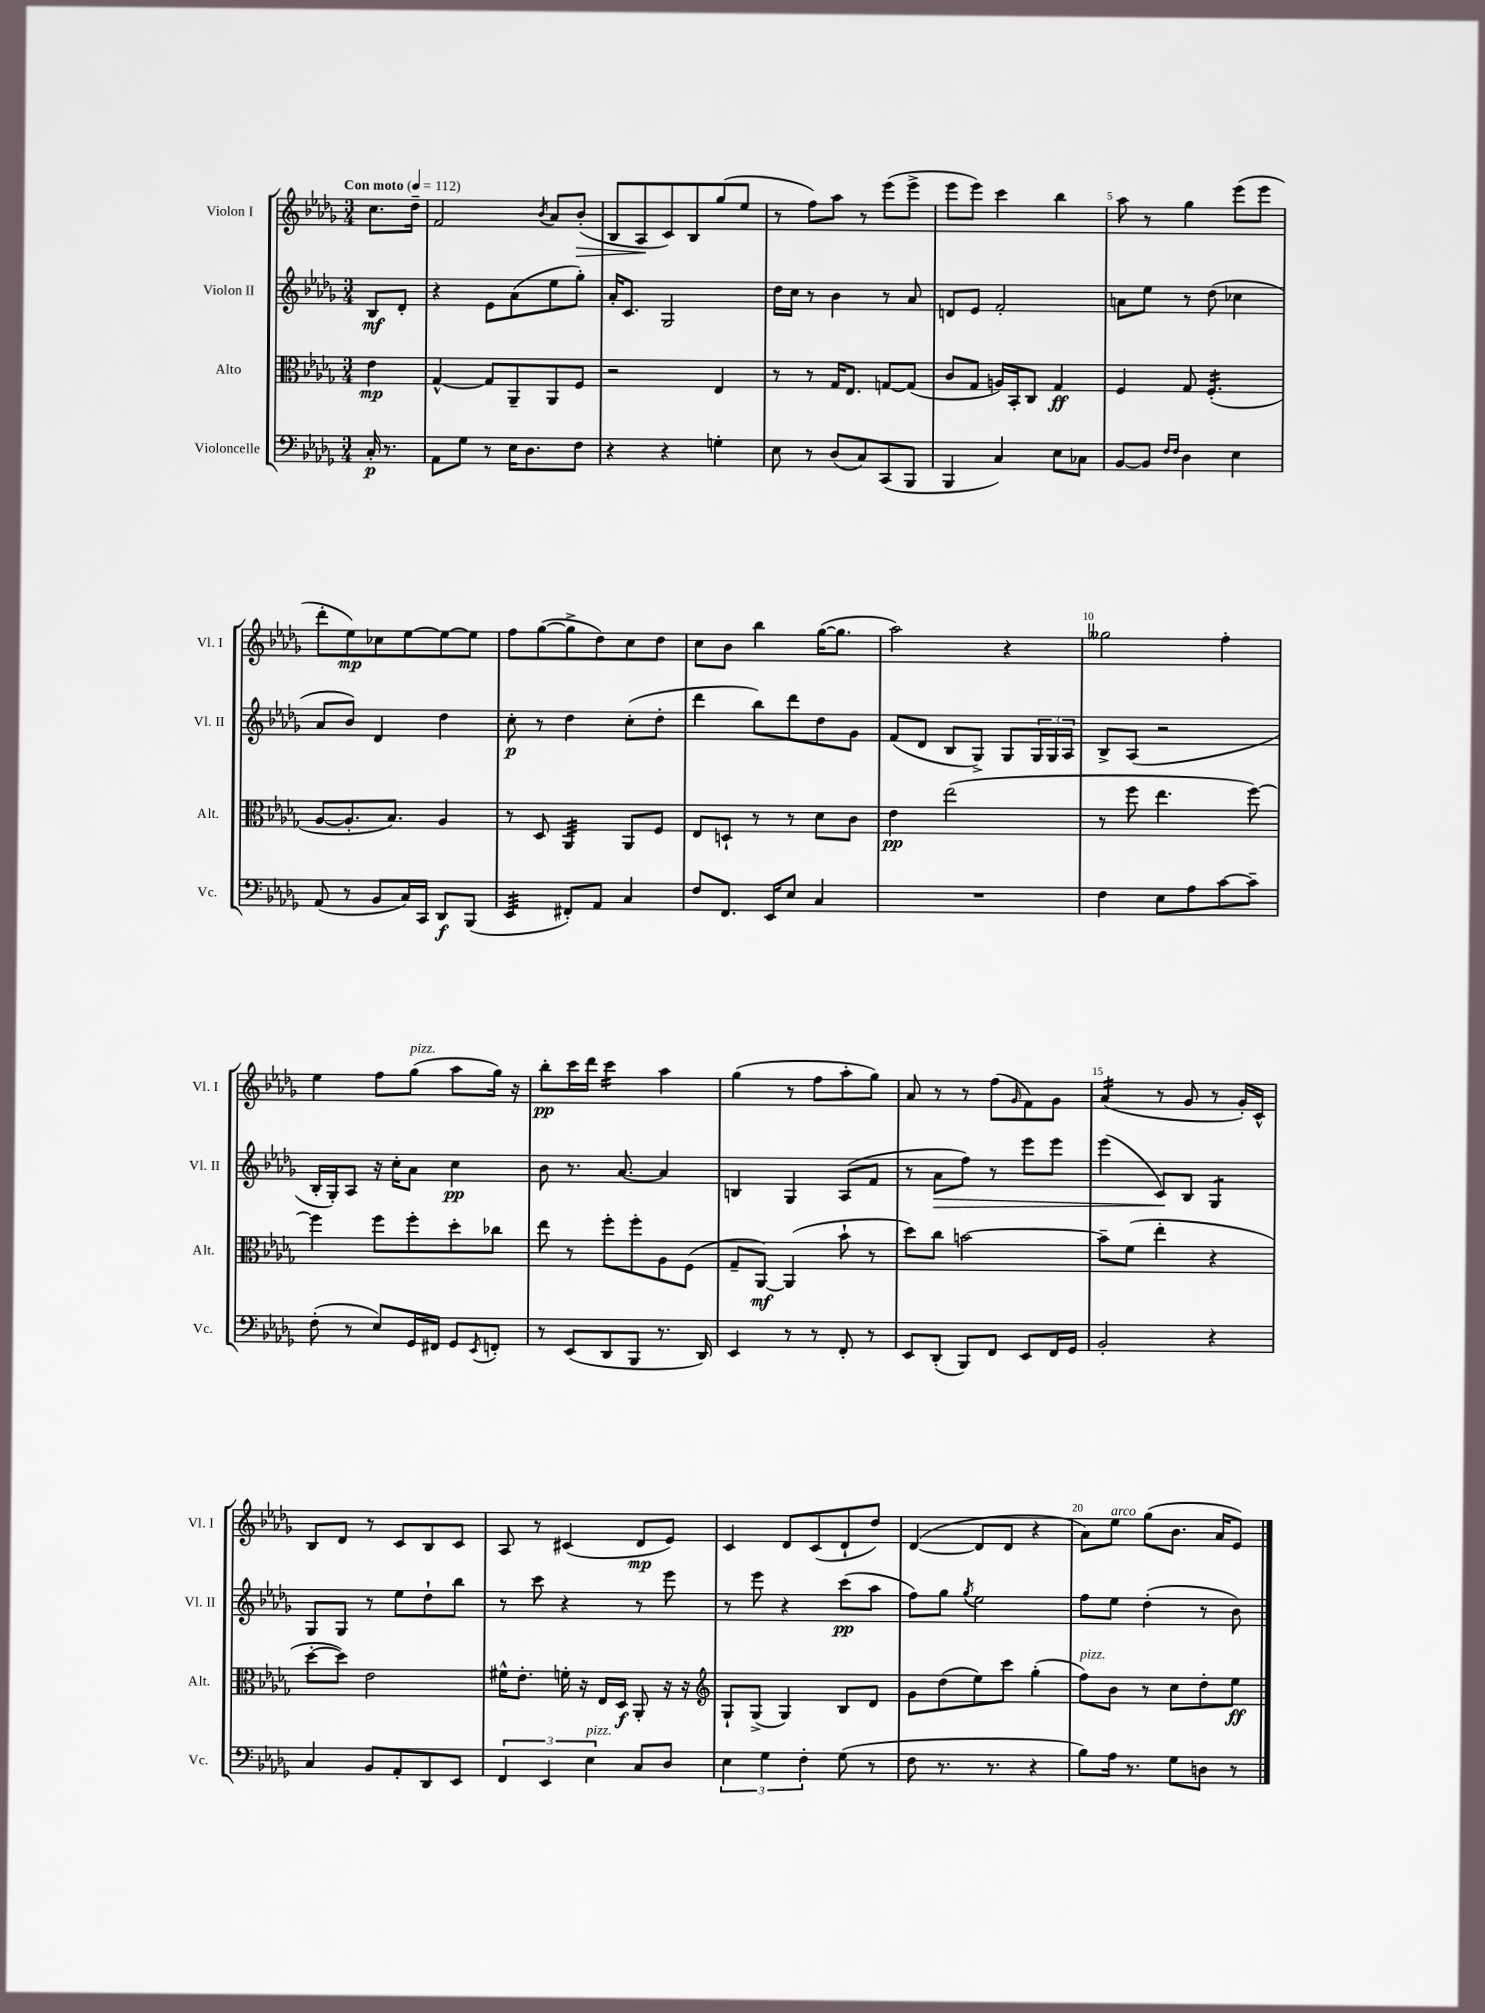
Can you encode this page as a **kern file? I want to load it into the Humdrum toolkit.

**kern	**kern	**kern	**kern
*staff4	*staff3	*staff2	*staff1
*clefF4	*clefC3	*clefG2	*clefG2
*k[b-e-a-d-g-]	*k[b-e-a-d-g-]	*k[b-e-a-d-g-]	*k[b-e-a-d-g-]
*M3/4	*M3/4	*M3/4	*M3/4
*MM112	*MM112	*MM112	*MM112
16C'	4e-	8B-	8.cc
8.r	.	.	.
.	.	8d-'	.
.	.	.	16dd-~
=	=	=	=
8AA-	[4G-^^	4r	2f
8G-	.	.	.
8r	8G-]	8e-	.
16E-	8AA-~	(8a-	.
8.D-	.	.	.
.	.	.	8qb-
.	8AA-	8ee-	8a-
8F	8F	8gg-')	(8b-'
=	=	=	=
4r	2r	16a-'	8B-
.	.	8.c	.
.	.	.	8A-
4r	.	2G-	8c)
.	.	.	8B-
4G'	4E-	.	(8gg-
.	.	.	8ee-
=	=	=	=
8E-	8r	16dd-	8r
.	.	16cc	.
8r	8r	8r	8ff)
(8D-	16G-	4b-	8aa-
.	8.E-	.	.
8C)	.	.	8r
(8CC	[8G	8r	(8eee-
8BBB-	(8G]	8a-	8eee-^
=	=	=	=
4BBB-	8c	8d	8eee-
.	8G-	8e-	8eee-)
4C)	16A)	2f'	4ccc
.	16BB-'	.	.
.	8C	.	.
8E-	4G-	.	4bb-
8C-	.	.	.
=	=	=	=
[8BB-	4F	8a	8aa-
8BB-]	.	8ee-	8r
16qqF	.	.	.
16qqF	.	.	.
4D-	8G-	8r	4gg-
.	(4.F'	(8dd-	.
4E-	.	4cc-	(8eee-
.	.	.	8eee-
=	=	=	=
(8AA-	[8A-	8a-	8ddd-'
8r	8.A-']	8b-)	8ee-)
8BB-	.	4d-	8cc-
.	8.B-)	.	.
16C)	.	.	[8ee-
16CC	.	.	.
8DD-	4A-	4dd-	8ee-_
(8BBB-	.	.	8ee-]
=	=	=	=
4EE-	8r	8cc'	8ff
.	8D-	8r	([8gg-
8FF#')	4AA-	4dd-	8gg-^]
8AA-	.	.	8dd-)
4C	8AA-	(8cc'	8cc
.	8F	8dd-'	8dd-
=	=	=	=
8F	8E-	4ddd-	8cc
8.FF	8D`	.	8b-
.	8r	8bb-)	4bb-
16EE-	.	.	.
8E-	8r	8ddd-	.
4C	8d-	8dd-	([16gg-
.	.	.	8.gg-]
.	8c	8g-	.
=	=	=	=
2.r	4e-	(8f	2aa-)
.	.	8d-	.
.	(2ee-	8B-	.
.	.	8G-^)	.
.	.	8G-	4r
.	.	24G-	.
.	.	24G-	.
.	.	24A-	.
=	=	=	=
4F	8r	8B-^	2gg--
.	8ff	(8A-	.
8E-	4.ee-	2r	.
8A-	.	.	.
[8c	.	.	4ff'
8c~]	[8ff)	.	.
=	=	=	=
(8F'	4ff]	16B-'	4ee-
.	.	16G-')	.
8r	.	8A-	.
8E-)	8ff	16r	8ff
.	.	16cc'	.
16GG-	8ff'	8a-	(8gg-
16FF#	.	.	.
8GG-	8dd-'	4cc	8aa-
8qEE-	.	.	.
8FF'	8cc-	.	16gg-)
.	.	.	16r
=	=	=	=
8r	8ee-	8b-	8bb-'
(8EE-	8r	8.r	16ccc
.	.	.	16ddd-
8DD-	8ff'	.	4ccc
.	.	[8.a-	.
8BBB-	8ff'	.	.
8.r	8A-	4a-]	4aa-
.	(8F	.	.
16DD-)	.	.	.
=	=	=	=
4EE-	8G-~	4B	(4gg-
.	[8AA-)	.	.
8r	(4AA-]	4G-	8r
8r	.	.	8ff
8FF'	8b-`	(8A-	8aa-'
8r	8r	8f	8gg-)
=	=	=	=
8EE-	8dd-)	8r	8a-
(8DD-'	8cc	8a-	8r
8BBB-)	[2b	8ff)	8r
8FF	.	8r	(8ff
.	.	.	16qqg-
8EE-	.	8eee-	8f)
16FF	.	8eee-	8g-
16GG-	.	.	.
=	=	=	=
2BB-'	8b~]	(4eee-	(4a-
.	(8f	.	.
.	4ee-'	8c)	8r
.	.	8B-	8g-
4r	4r	4G-	8r
.	.	.	16g-')
.	.	.	16c^^
=	=	=	=
4C	[8dd-'	8G-	8B-
.	8dd-])	8G-	8d-
8BB-	2e-	8r	8r
8AA-'	.	8ee-	8c
8DD-	.	8dd-`	8B-
8EE-	.	8bb-	8c
=	=	=	=
6FF	16f#^^	8r	8A-
.	8.e-'	.	.
.	.	8ccc	8r
6EE-	.	.	.
.	16f'	4r	(4c#
.	16r	.	.
6E-	.	.	.
.	16E-	.	.
.	16D-	.	.
8C	8AA-'	8r	8d-
8D-	16r	8eee-	8e-)
.	16r	.	.
=	=	=	=
*	*clefG2	*	*
6E-	8G-`	8r	4c
.	(8G-^	8eee-	.
6G-	.	.	.
.	4G-)	4r	8d-
6F'	.	.	.
.	.	.	(8c
(8G-	8B-	(8ccc	8d-`
8r	8d-	8aa-	8dd-)
=	=	=	=
8F	8g-	8ff)	([4d-
8.r	(8dd-	8gg-	.
.	.	8qgg-	.
.	8ee-)	2ee-	8d-]
8.r	.	.	.
.	8ccc	.	8d-
4r	(4gg-'	.	4r
=	=	=	=
8B-)	8ff)	8ff	8a-)
16A-	8b-	8ee-	8ee-
8.r	.	.	.
.	8r	(4dd-'	(8gg-
8G-	8cc	.	8.b-
8D	8dd-'	8r	.
.	.	.	16a-
8r	8ee-	8b-)	8e-)
==	==	==	==
*-	*-	*-	*-
